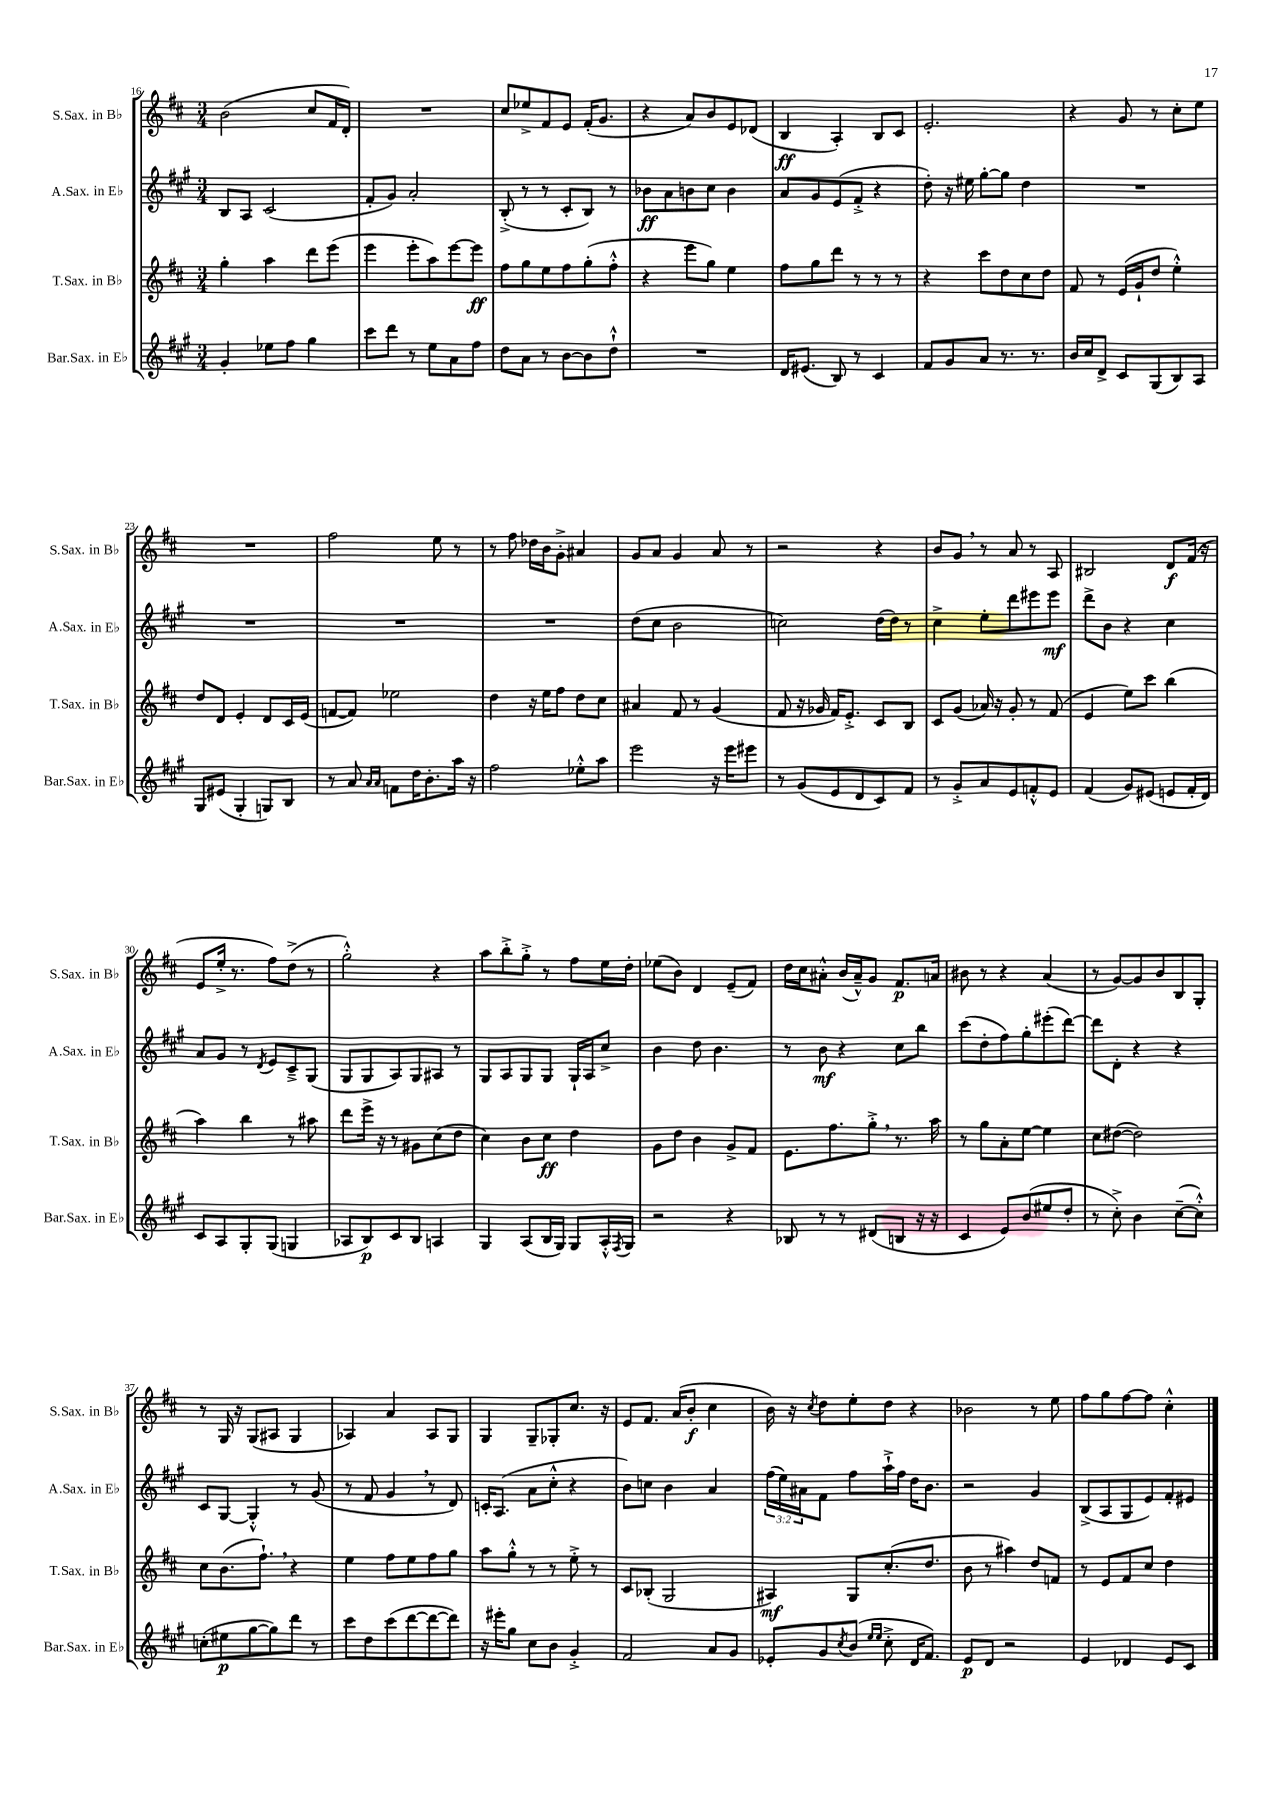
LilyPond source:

<<
\new StaffGroup <<
\new Staff = "s0" \with { instrumentName = "S.Sax. in Bb" shortInstrumentName = "S.Sax. in Bb" } {
    \clef treble \key d \major \numericTimeSignature \time 3/4
    b'2( cis''8 fis'16 d'16-.) |
    R2. |
    cis''8 ees''8-> fis'8 e'8 fis'16-.( g'8. |
    r4 a'8) b'8 e'8 des'8( |
    b4\ff a4-.) b8 cis'8 |
    e'2.-. |
    r4 g'8 r8 cis''8-. e''8 |
    R2. |
    fis''2 e''8 r8 |
    r8 fis''8 des''16 b'16 g'8-.-> ais'4 |
    g'8 a'8 g'4 a'8 r8 |
    r2 r4 |
    b'8 g'8 \breathe r8 a'8 r8 a8 |
    bis2 d'8\f fis'16( r16 |
    e'8 e''16-.-> r8. fis''8) d''8->( r8 |
    g''2-.-^) r4 |
    a''8 b''8-.-> g''8-.-> r8 fis''8 e''16 d''16-. |
    ees''8( b'8) d'4 e'8--( fis'8) |
    d''16 cis''16 ais'8-.-^ b'16( ais'16---^) g'8 fis'8.\p a'16 |
    bis'8 r8 r4 a'4( |
    r8 g'8~) g'8 b'8 b8 g8-. |
    r8 g16 r16 g8( ais8 g4 |
    aes4) a'4 aes8 g8 |
    g4 g8-- ges8-. cis''8. r16 |
    e'8 fis'8. a'16( b'8-.\f cis''4 |
    b'16) r16 \acciaccatura { cis''8 } d''8 e''8-. d''8 r4 |
    bes'2 r8 e''8 |
    fis''8 g''8 fis''8~ fis''8 cis''4-.-^ \bar "|." |
}
\new Staff = "s1" \with { instrumentName = "A.Sax. in Eb" shortInstrumentName = "A.Sax. in Eb" } {
    \clef treble \key a \major \numericTimeSignature \time 3/4 \override Staff.TupletNumber.text = #tuplet-number::calc-fraction-text
    b8 a8 cis'2( |
    fis'8-. gis'8) a'2-. |
    b8-.->( r8 r8 cis'8-. b8) r8 |
    bes'8\ff a'8 b'8 cis''8 b'4 |
    a'8 gis'8 e'8( fis'8-.-> r4 |
    d''8-.) r16 eis''16 gis''8~-. gis''8 d''4 |
    R2. |
    R2. |
    R2. |
    R2. |
    d''8( cis''8 b'2 |
    c''2) d''16( d''16) r8 |
    cis''4-> e''8-. d'''8 eis'''8 eis'''8\mf |
    d'''8-> b'8 r4 cis''4 |
    a'8 gis'8 r8 \acciaccatura { d'8 } e'8 cis'8---> gis8( |
    gis8 gis8 a8) gis8 ais8 r8 |
    gis8 a8 gis8 gis8 gis16-! a16 cis''8-> |
    b'4 d''8 b'4. |
    r8 b'8\mf r4 cis''8 b''8 |
    cis'''8( d''8-. fis''8) gis''8-. eis'''8-.( d'''8~) |
    d'''8 d'8-. r4 r4 |
    cis'8 gis8~ gis4-.-^ r8 gis'8( |
    r8 fis'8 gis'4 \breathe r8 d'8) |
    c'16-. a8.( a'8 cis''8-.-^ r4 |
    b'8) c''8 b'4 a'4 |
    \tuplet 3/2 { fis''16( e''16) ais'16 } fis'8 fis''8 a''16-!-> fis''16 d''16 b'8. |
    r2 gis'4 |
    b8->( a8 gis8 e'8) fis'8-. eis'8 \bar "|." |
}
\new Staff = "s2" \with { instrumentName = "T.Sax. in Bb" shortInstrumentName = "T.Sax. in Bb" } {
    \clef treble \key d \major \numericTimeSignature \time 3/4
    g''4-. a''4 d'''8 e'''8( |
    e'''4 e'''8-. a''8) e'''8~ e'''8\ff |
    fis''8 g''8 e''8 fis''8 g''8-.( fis''8-.-^ |
    r4 e'''8 g''8) e''4 |
    fis''8 g''8 d'''8 r8 r8 r8 |
    r4 cis'''8 d''8 cis''8 d''8 |
    fis'8 r8 e'16( g'16-! d''8 e''4-.-^) |
    d''8 d'8 e'4-. d'8 cis'16 e'16( |
    f'8~ f'8) ees''2 |
    d''4 r16 e''16 fis''8 d''8 cis''8 |
    ais'4 fis'8 r8 g'4( |
    fis'8 r16 ges'16 fis'16) e'8.-.-> cis'8 b8 |
    cis'8 g'8( aes'16) r16 g'8-. r8 fis'8( |
    e'4 e''8) cis'''8 b''4( |
    a''4) b''4 r8 ais''8 |
    d'''8 e'''16-> r16 r8 gis'8 cis''8( d''8 |
    cis''4) b'8 cis''8\ff d''4 |
    g'8 d''8 b'4 g'8-> fis'8 |
    e'8. fis''8. g''8-.-> \breathe r8. a''16 |
    r8 g''8 a'8-. e''8~ e''4 |
    cis''8 dis''8~( dis''2) |
    cis''8 b'8.( fis''8.-!) \breathe r4 |
    e''4 fis''8 e''8 fis''8 g''8 |
    a''8 g''8-.-^ r8 r8 e''8-.-> r8 |
    cis'8 bes8-.( g2 |
    ais4\mf) g8 cis''8.-.( d''8. |
    b'8 r8 ais''4) d''8 f'8 |
    r8 e'8 fis'8 cis''8 d''4 \bar "|." |
}
\new Staff = "s3" \with { instrumentName = "Bar.Sax. in Eb" shortInstrumentName = "Bar.Sax. in Eb" } {
    \clef treble \key a \major \numericTimeSignature \time 3/4
    gis'4-. ees''8 fis''8 gis''4 |
    cis'''8 d'''8 r8 e''8 a'8 fis''8 |
    d''8 a'8 r8 b'8~ b'8 d''8-!-^ |
    R2. |
    d'16 eis'8.( b8) r8 cis'4 |
    fis'8 gis'8 a'8 r8. r8. |
    b'16 cis''16 d'8-> cis'8 gis8( b8) a8 |
    gis8 eis'8( gis4-. g8) b8 |
    r8 a'8 \grace { a'16 a'16 } f'8 d''16 b'8.-. a''16 r16 |
    fis''2 ees''8-.-^ a''8 |
    e'''2 r16 e'''16 eis'''8 |
    r8 gis'8( e'8 d'8 cis'8) fis'8 |
    r8 gis'8-.-> a'8 e'8 f'8-.-^ e'8 |
    fis'4( gis'8) eis'8( e'8 fis'16-. d'16) |
    cis'8 a8 gis8-. gis8( g4 |
    aes8 b8\p) cis'8 b8 a4 |
    gis4 a8( b16 gis16) gis8 a16-.-^ \acciaccatura { fis8 } gis16 |
    r2 r4 |
    bes8 r8 r8 dis'8( b8 r16 r16 |
    cis'4 e'8) b'8( eis''8 d''8-. |
    r8 cis''8-.->) b'4 cis''8~--( cis''8-.-^) |
    c''8-.( eis''8\p gis''8~ gis''8) d'''8 r8 |
    cis'''8 d''8 cis'''8( d'''8~ d'''8~ d'''8) |
    r16 eis'''16-. gis''8 cis''8 b'8 gis'4-.-> |
    fis'2 a'8 gis'8 |
    ees'8-. gis'8 \acciaccatura { cis''8 } b'8( \grace { e''16 e''16 } cis''8-.-> d'16 fis'8.) |
    e'8\p d'8 r2 |
    e'4 des'4 e'8 cis'8 \bar "|." |
}
>>
>>
\layout { \context { \Score currentBarNumber = #16 } }
